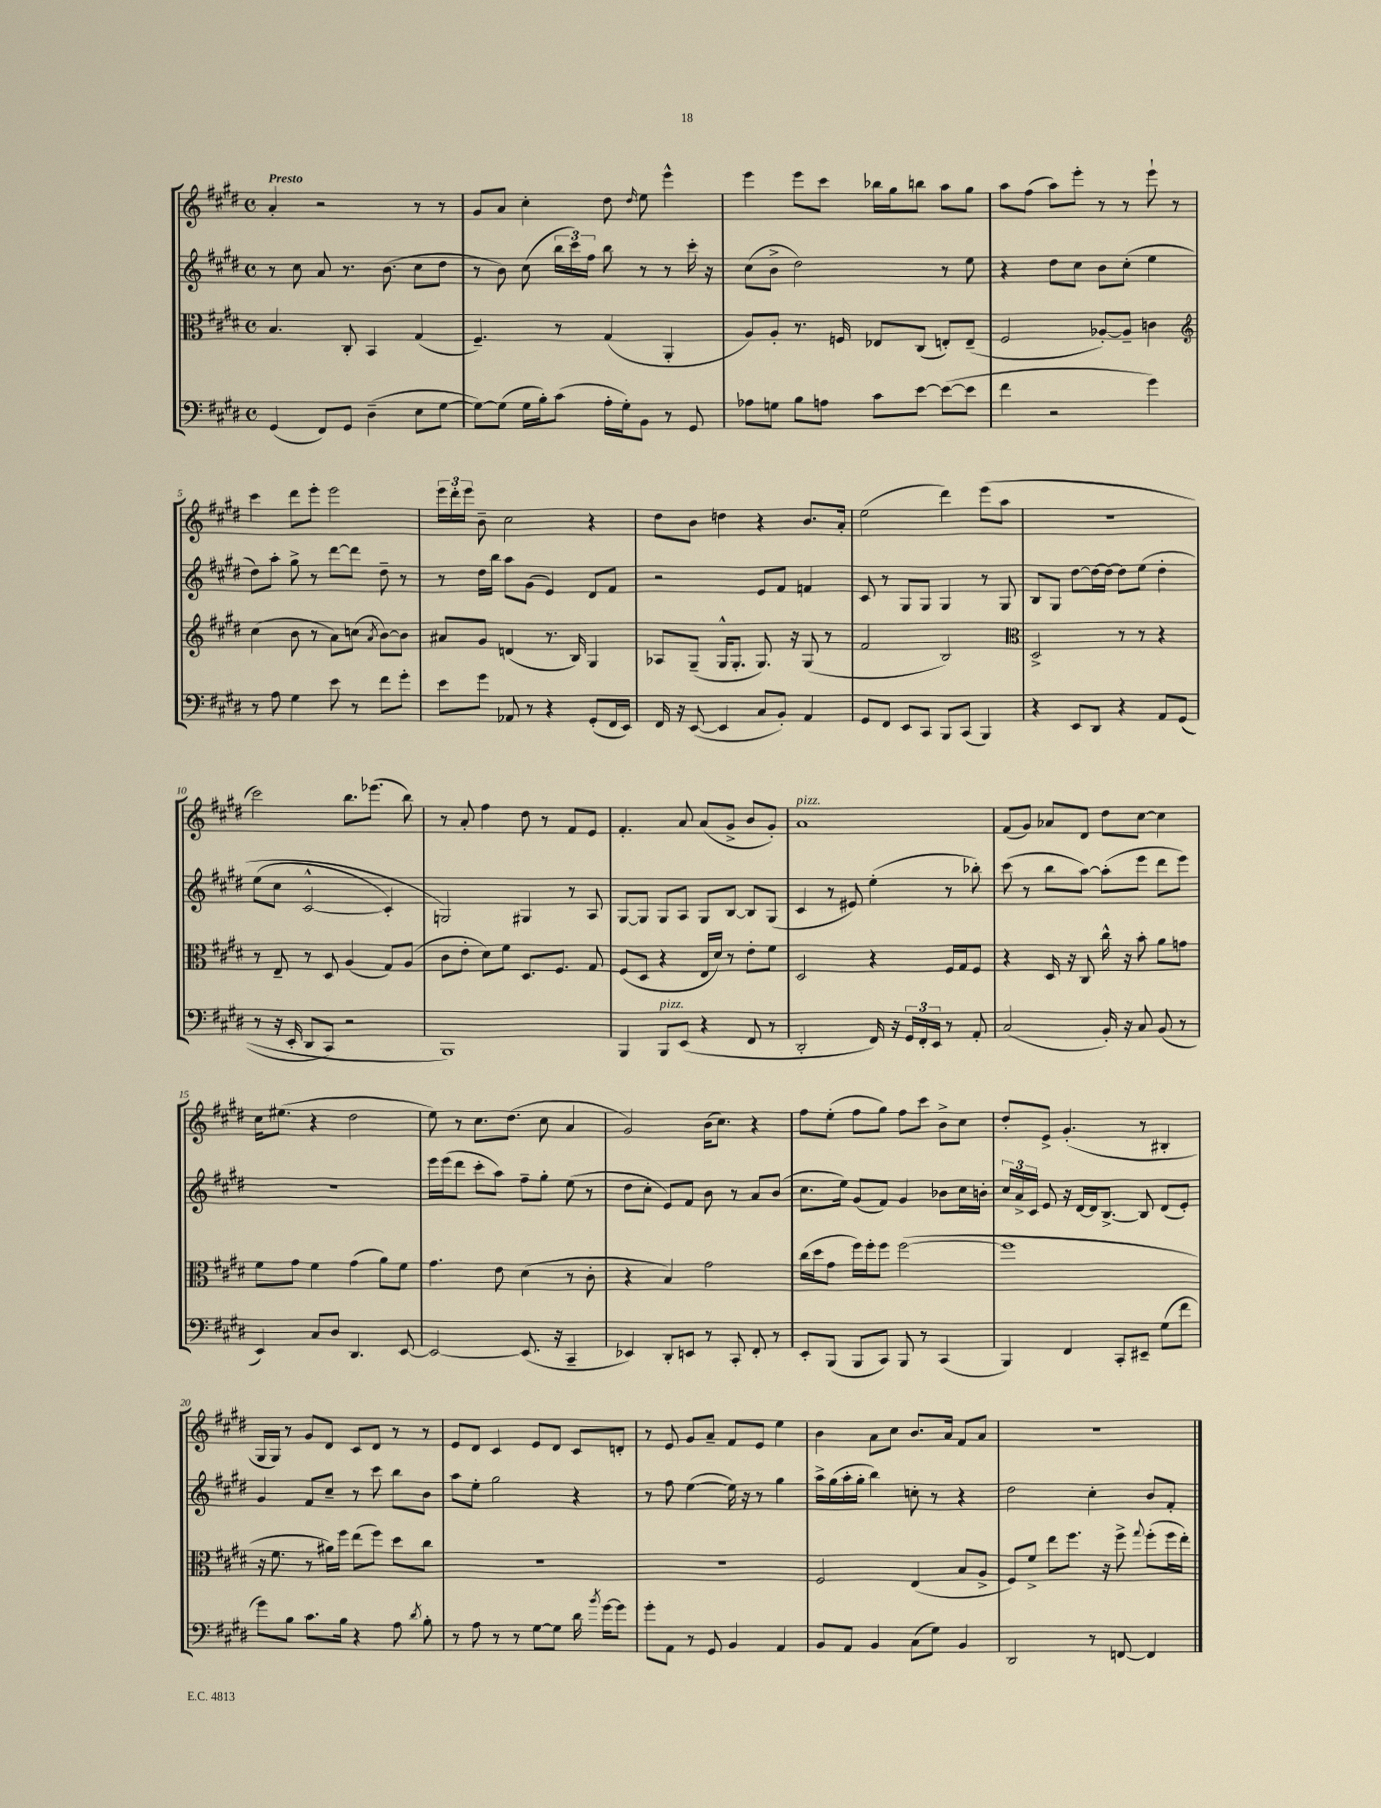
<<
\new StaffGroup <<
\new Staff = "s0" {
    \clef treble \key e \major \defaultTimeSignature \time 4/4 \tempo "Presto"
    \autoBeamOff a'4-. r2 r8 r8 |
    gis'8[ a'8] cis''4-. dis''8 \grace { dis''16 } e''8 e'''4-^ |
    e'''4 e'''8[ cis'''8] bes''16[ gis''16 b''8] a''8[ gis''8] |
    a''8[ fis''8]( a''8[) e'''8]-. r8 r8 e'''8-! r8 |
    cis'''4 dis'''8[ e'''8]-. e'''2 |
    \tuplet 3/2 { e'''16[ dis'''16-. e'''16] } b'8-- cis''2 r4 |
    dis''8[ b'8] d''4 r4 b'8.[ a'16]-. |
    e''2( dis'''4) e'''8[( a''8] |
    R1 |
    cis'''2) b''8.[ ees'''8.]( b''8) |
    r8 a'8-. fis''4 dis''8 r8 fis'8[ e'8] |
    fis'4.-. a'8 a'8[( gis'8]-> b'8[ gis'8]-.) |
    a'1^\markup { \italic "pizz." } |
    fis'8[( gis'8]) aes'8[ dis'8] dis''8[ cis''8]~ cis''4 |
    cis''16[ eis''8.]( r4 dis''2 |
    e''8) r8 cis''8.[ dis''8.]( cis''8 a'4 |
    gis'2) b'16[( cis''8.]) r4 |
    fis''8[ e''8]-.( fis''8[ gis''8]) fis''8[ cis'''8] b'8[-> cis''8] |
    dis''8[-. e'8]-> gis'4.-.( r8 bis4-. |
    gis16[ gis16]) r8 gis'8[ dis'8] cis'8[ dis'8] r8 r8 |
    e'8[ dis'8] cis'4 e'8[ dis'8] cis'8[ d'8]-. |
    r8 e'8 gis'8[ a'8]-- fis'8[ e'8] e''4 |
    b'4 a'8[ cis''8] b'8.[ a'16] fis'8[ a'8] |
    R1 \bar "|." |
}
\new Staff = "s1" {
    \clef treble \key e \major \defaultTimeSignature \time 4/4
    \autoBeamOff r8 cis''8 a'8 r8. b'8.( cis''8[ dis''8] |
    r8 b'8) cis''8( \tuplet 3/2 { b''16[ cis'''16) fis''16] } b''8 r8 r8 cis'''16-. r16 |
    cis''8[( b'8]-> dis''2) r8 e''8 |
    r4 dis''8[ cis''8] b'8[ cis''8]-.( e''4 |
    dis''8[) a''8]-. gis''8-> r8 dis'''8[~ dis'''8] dis''8-- r8 |
    r8 dis''16[ b''16] a''8[ gis'8]( e'4) dis'8[ fis'8] |
    r2 e'8[ fis'8] f'4 |
    cis'8 r8 gis8[ gis8] gis4 r8 gis8 |
    b8[ gis8] dis''8[~ dis''16~ dis''16]~ dis''8[ e''8]\( dis''4-. |
    e''8[( cis''8] cis'2~-^ cis'4-.) |
    g2\) gis4 r8 a8 |
    gis8[~ gis8] gis8[ a8] gis8[ b8]~ b8[ gis8]( |
    cis'4 r8 eis'8) e''4-.( r8 bes''8-.) |
    cis'''8( r8 b''8[ a''8]~) a''8[-.( e'''8] dis'''8[ e'''8]) |
    R1 |
    e'''16[ e'''16( dis'''8] cis'''8[-. a''8]) fis''8[-- gis''8]-. e''8( r8 |
    dis''8[ cis''8]-. e'8[) fis'8] b'8 r8 a'8[ b'8]( |
    cis''8.[ e''16]) gis'8[( fis'8]) gis'4 bes'8[ cis''16 b'16]-. |
    \tuplet 3/2 { cis''16[ a'16-> cis'16] } e'8 r16 dis'16[~ dis'16 b8.]~-> b8 dis'8[( e'8]-.) |
    gis'4 fis'8[ cis''8]-- r8 cis'''8 b''8[ b'8] |
    a''8[ e''8]-. gis''2 r4 |
    r8 fis''8 e''4~( e''16) r16 r8 gis''4 |
    a''16[-> gis''16( a''16-. gis''16]-. b''4) c''8-. r8 r4 |
    dis''2 cis''4-. b'8[ fis'8]-. \bar "|." |
}
\new Staff = "s2" {
    \clef alto \key e \major \defaultTimeSignature \time 4/4
    \autoBeamOff b4. cis8-. b,4 gis4( |
    fis4.--) r8 gis4( a,4-. |
    a8[) a8]-. r8. f16 ees8[ cis8]( e8[-.) e8]--( |
    fis2 aes8[~-.) aes8]-- c'4 |
    \clef treble cis''4( b'8 r8 a'8[) c''8]( \acciaccatura { a'8 } b'8[~) b'8] |
    ais'8[ gis'8] d'4( r8. b16) gis4 |
    aes8[ gis8]--( gis16[-^ gis8.]-. gis8.) r16 gis8( r8 |
    fis'2 b2) |
    \clef alto dis2-> r8 r8 r4 |
    r8 e8-- r8 dis8 a4( gis8[) a8]( |
    cis'8[ e'8]-. dis'8[) fis'8] dis8.[ fis8.] gis8 |
    fis8[( dis8] r4 e16[ dis'16]) r8 e'8[-. fis'8] |
    dis2 r4 fis16[ gis16 fis8] |
    r4 dis16 r16 cis8 cis''16-^ r16 b'8-. a'8[ g'8] |
    fis'8[ gis'8] fis'4 gis'4( a'8[) fis'8] |
    gis'4. e'8 dis'4( r8 cis'8-. |
    r4 b4) gis'2 |
    cis''16[( dis''16 gis'8] fis''16[) fis''16-. fis''8] fis''2~( |
    fis''1 |
    r16 fis'8. r8 ais'16[) fis''16] e''8[( fis''8]) dis''8[ cis''8] |
    R1 |
    R1 |
    fis2 e4( b8[ a8]-> |
    fis8[) fis'8]-> e''8[ fis''8.] r16 fis''8-> \appoggiatura { gis''8 } fis''8[-.( fis''16 e''16]-.) \bar "|." |
}
\new Staff = "s3" {
    \clef bass \key e \major \defaultTimeSignature \time 4/4
    \autoBeamOff gis,4( fis,8[) gis,8] dis4--( e8[ gis8]~ |
    gis8[~) gis8]( gis16[ b16-.) cis'8]( a16[-. gis16-.) b,8] r8 gis,8 |
    aes8[ g8] b8[ a8] cis'8[ e'8]~ e'8[~( e'8] |
    fis'4 r2 gis'4) |
    r8 a8 gis4 e'8 r8 fis'8[ gis'8]-. |
    e'8[ gis'8] aes,8 r8 r4 gis,8[-.( fis,16 e,16]) |
    fis,16 r16 e,8~( e,4 cis8[ b,8]-.) a,4 |
    gis,8[ fis,8] e,8[ cis,8] b,,8[ cis,8]( b,,4) |
    r4 e,8[ dis,8] r4 a,8[ gis,8](\( |
    r8 r16 e,16-. dis,8[ cis,8]) r2 |
    b,,1\) |
    b,,4 b,,8[^\markup { \italic "pizz." } e,8]( r4 fis,8 r8 |
    dis,2-. fis,16) r16 \tuplet 3/2 { gis,16[ fis,16-. e,16] } r8 a,8-. |
    cis2( b,16-.) r16 cis8 b,8( r8 |
    e,4) cis8[ dis8] dis,4. e,8~ |
    e,2~ e,8.( r16 cis,4-- |
    ees,4) dis,8[-. e,8] r8 cis,8-. fis,8-. r8 |
    e,8[-. b,,8]( b,,8[ cis,8]) b,,8 r8 cis,4( |
    b,,4) fis,4 cis,8[-. eis,8]-- gis8[( fis'8] |
    gis'8[) b8] cis'8.[ b16] r4 a8 \acciaccatura { dis'8 } b8-. |
    r8 a8 r8 r8 gis8[~ gis8] dis'16 \acciaccatura { b'8 } gis'16[~ gis'8] |
    gis'8[-. a,8] r8 gis,8 b,4 a,4 |
    b,8[ a,8] b,4 cis8[( gis8]) b,4 |
    dis,2 r8 f,8~ f,4 \bar "|." |
}
>>
>>
